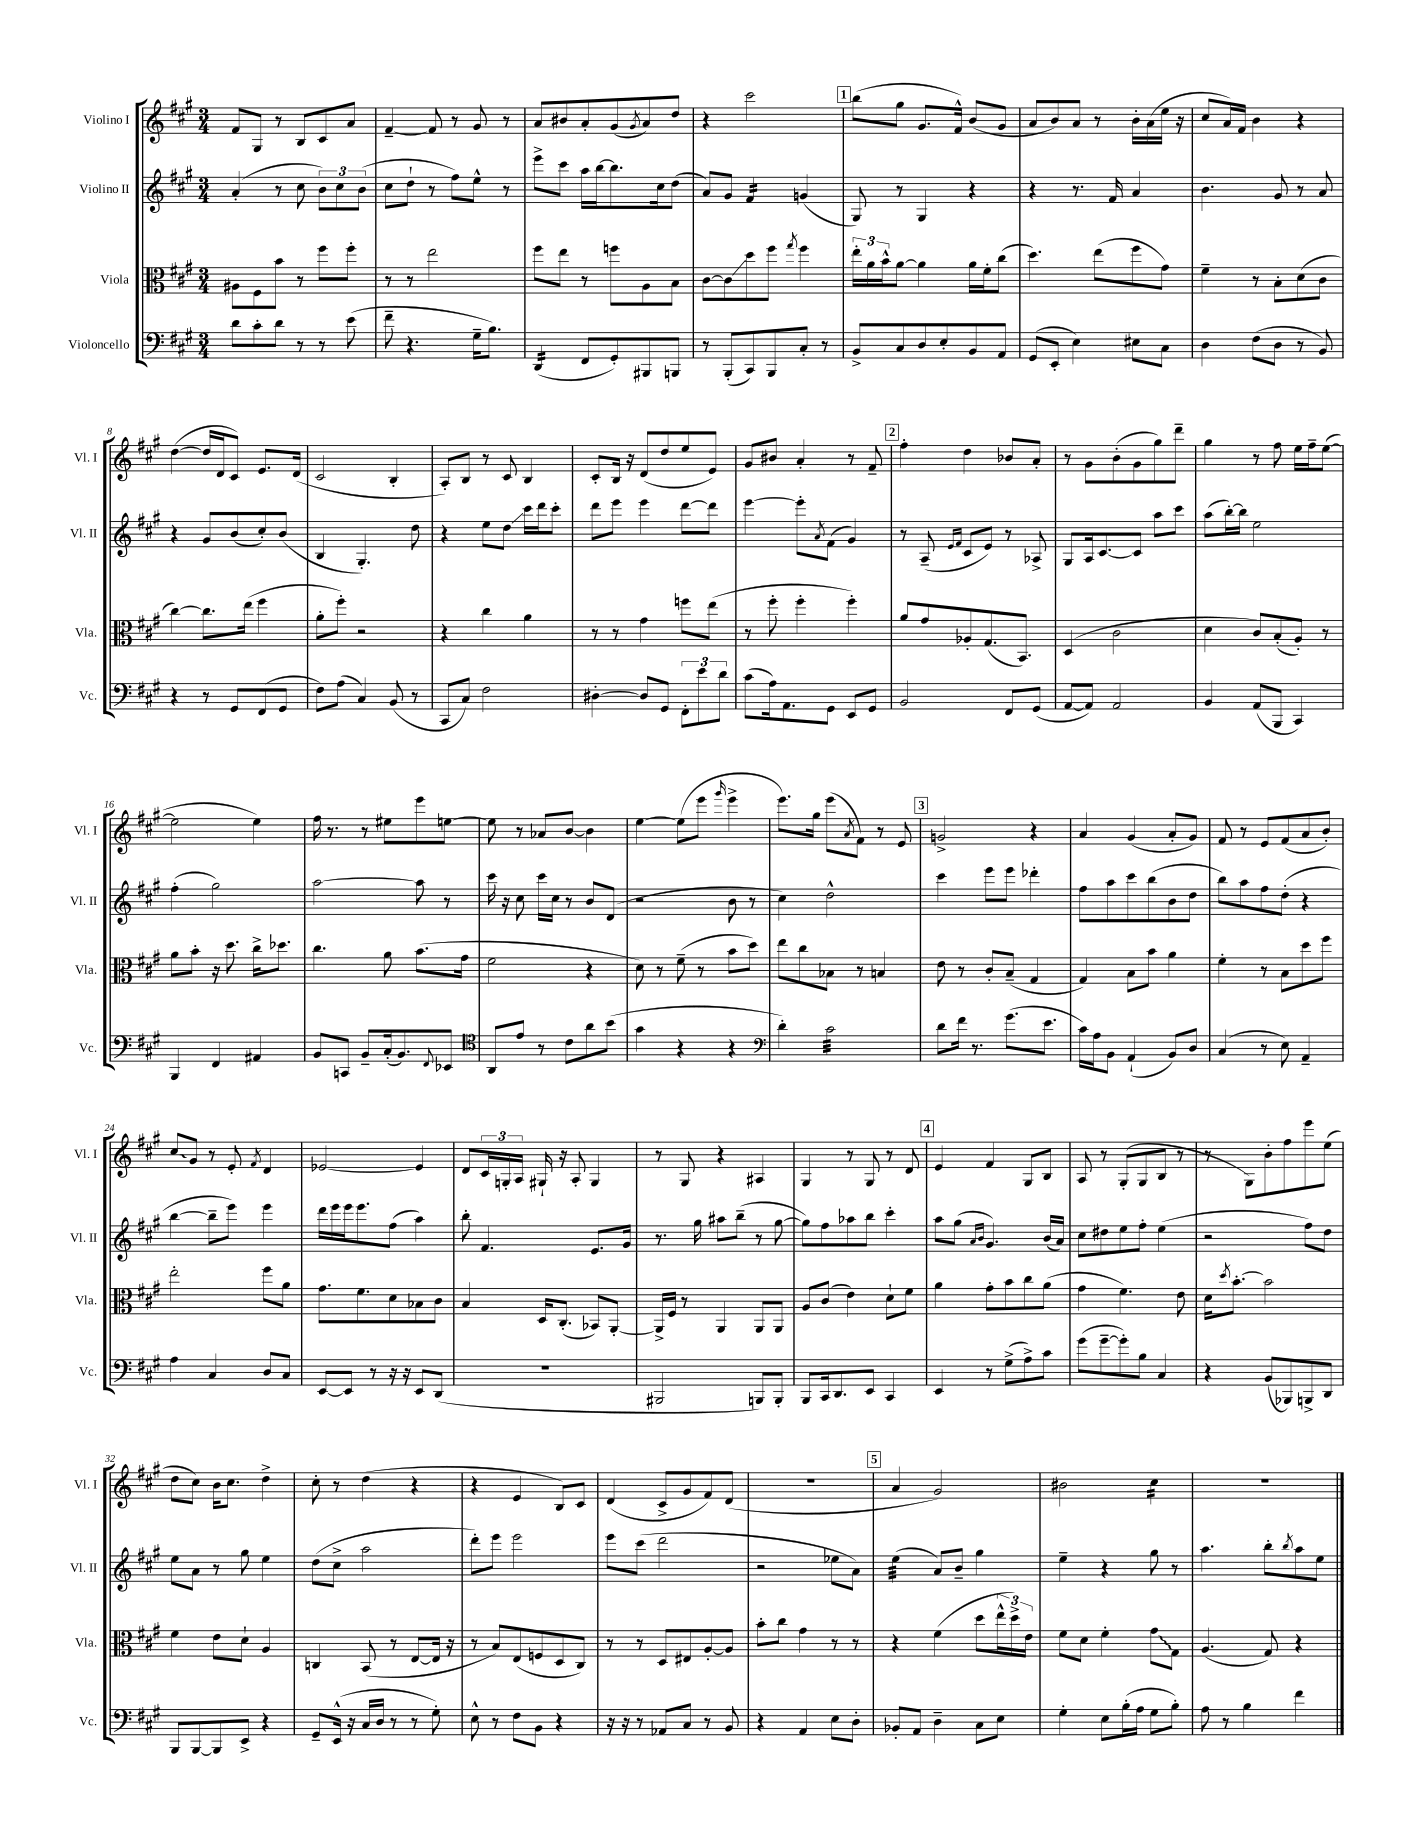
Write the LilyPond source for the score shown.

<<
\new StaffGroup <<
\new Staff = "s0" \with { instrumentName = "Violino I" shortInstrumentName = "Vl. I" } {
    \clef treble \key a \major \numericTimeSignature \time 3/4
    fis'8 gis8 r8 b8 cis'8 a'8 |
    fis'4~-- fis'8 r8 gis'8 r8 |
    a'8 bis'8 a'8-. gis'8( \acciaccatura { gis'8 } a'8) d''8 |
    r4 cis'''2 |
    \mark \markup { \box "1" } b''8( gis''8 gis'8. fis'16-^) b'8( gis'8 |
    a'8 b'8) a'8 r8 b'16-. a'16( e''16 r16 |
    cis''8 a'16) fis'16 b'4 r4 |
    d''4~( d''16 d'16 cis'8) e'8. d'16( |
    cis'2 b4-. |
    a8-.) b8 r8 cis'8 b4 |
    cis'8-. b16 r16 d'8( d''8 e''8 e'8) |
    gis'8 bis'8 a'4-. r8 fis'8-- |
    \mark \markup { \box "2" } fis''4-. d''4 bes'8 a'8-. |
    r8 gis'8 b'8-.( gis'8 gis''8) d'''8-- |
    gis''4 r8 fis''8 e''16 fis''16-- e''8~( |
    e''2 e''4) |
    fis''16 r8. r8 eis''8 e'''8 e''8~ |
    e''8 r8 aes'8 b'8~ b'4 |
    e''4~ e''8( e'''8 \grace { gis'''16 } e'''4-> |
    e'''8.) gis''16 e'''8( \acciaccatura { a'8 } fis'8) r8 e'8 |
    \mark \markup { \box "3" } g'2-> r4 |
    a'4 gis'4( a'8-. gis'8) |
    fis'8 r8 e'8 fis'8( a'8 b'8-.) |
    \once \override Glissando.style = #'zigzag cis''8\glissando gis'8 r8 e'8-. \acciaccatura { fis'8 } d'4 |
    ees'2~ ees'4 |
    d'8 \tuplet 3/2 { cis'16 g16-. a16 } gis16-! r16 a8-. gis4 |
    r8 gis8 r4 ais4 |
    gis4 r8 gis8 r8 d'8 |
    \mark \markup { \box "4" } e'4 fis'4 gis8 b8 |
    a8 r8 gis8-.( gis8 b8 r8 |
    r8 gis8) b'8-. fis''8 e'''8 e''8( |
    d''8 cis''8) b'16 cis''8. d''4-> |
    cis''8-. r8 d''4( r4 |
    r4 e'4 b8) cis'8 |
    d'4( cis'8-> gis'8 fis'8) d'8( |
    R2. |
    \mark \markup { \box "5" } a'4 gis'2) |
    bis'2 cis''4:16 |
    R2. \bar "|." |
}
\new Staff = "s1" \with { instrumentName = "Violino II" shortInstrumentName = "Vl. II" } {
    \clef treble \key a \major \numericTimeSignature \time 3/4
    a'4-.( r8 cis''8 \tuplet 3/2 { b'8) cis''8 b'8( } |
    cis''8 d''8-! r8 fis''8) e''8-^ r8 |
    e'''8-> cis'''8 a''16 b''16~ b''8. cis''16 d''8( |
    a'8) gis'8 fis'4:16 g'4( |
    \mark \markup { \box "1" } gis8) r8 gis4 r4 |
    r4 r8. fis'16 a'4 |
    b'4. gis'8 r8 a'8 |
    r4 gis'8 b'8( cis''8-.) b'8( |
    b4 gis4.-.) d''8 |
    r4 e''8 d''8\glissando cis'''16 d'''16 cis'''8-. |
    d'''8 e'''8 e'''4 d'''8~ d'''8 |
    e'''4~ e'''8-. \acciaccatura { a'8 } fis'8( gis'4) |
    \mark \markup { \box "2" } r8 a8--( \grace { e'16 fis'16 } cis'8 e'8) r8 aes8-> |
    gis8 a16 cis'8.~ cis'8 a''8 cis'''8 |
    a''8( b''16~-.) b''16 e''2 |
    fis''4-.( gis''2) |
    a''2~ a''8 r8 |
    cis'''16 r16 cis''8 cis'''16 cis''16 r8 b'8 d'8( |
    r2 b'8 r8 |
    cis''4) d''2-^ |
    \mark \markup { \box "3" } cis'''4 e'''8 e'''8 des'''4-. |
    fis''8 a''8 cis'''8 b''8( b'8 d''8 |
    b''8) a''8 fis''8 d''8-.( r4 |
    b''4~ b''8-- e'''8) e'''4 |
    d'''16 e'''16 e'''16 e'''8. fis''8( a''4) |
    b''8-. fis'4. e'8. gis'16 |
    r8. gis''16 ais''8 b''8--( r8 gis''8~ |
    gis''8) fis''8 aes''8 b''8 cis'''4-. |
    \mark \markup { \box "4" } a''8 gis''8( \grace { a'16 b'16 } gis'4.) b'16( a'16) |
    cis''8 dis''8 e''8 fis''8-. e''4( |
    r2 fis''8) d''8 |
    e''8 a'8 r8 gis''8 e''4 |
    d''8( cis''8-> a''2 |
    d'''8-.) e'''8 e'''2 |
    e'''8 cis'''8( d'''2 |
    r2 ees''8 a'8) |
    \mark \markup { \box "5" } e''4:32( a'8) b'8-- gis''4 |
    e''4-- r4 gis''8 r8 |
    a''4. b''8-. \acciaccatura { b''8 } a''8 e''8 \bar "|." |
}
\new Staff = "s2" \with { instrumentName = "Viola" shortInstrumentName = "Vla." } {
    \clef alto \key a \major \numericTimeSignature \time 3/4
    ais8 fis8 b'8 r8 fis''8 fis''8-. |
    r8 r8 e''2 |
    fis''8 e''8 r8 f''8 a8 b8 |
    cis'8~ cis'8\glissando d''8 fis''8 \acciaccatura { gis''8 } fis''4 |
    \mark \markup { \box "1" } \tuplet 3/2 { e''16-. a'16 b'16-^ } a'8~ a'4 a'16 fis'16-. cis''8( |
    d''4.) e''8( fis''8 gis'8) |
    fis'4-- r8 b8-. d'8( cis'8 |
    cis''4~) cis''8. e''16( fis''4 |
    a'8-. fis''8-.) r2 |
    r4 cis''4 a'4 |
    r8 r8 gis'4 f''8 e''8( |
    r8 fis''8-. fis''4-. fis''4-.) |
    \mark \markup { \box "2" } a'8 gis'8 aes8-. gis8.( b,8.) |
    d4( cis'2 |
    d'4 cis'8) b8-.( a8-.) r8 |
    a'8 b'8-. r16 d''8. cis''16-> des''8. |
    cis''4. a'8 b'8.( gis'16 |
    fis'2 r4 |
    d'8) r8 fis'8--( r8 b'8 d''8) |
    e''8 cis''8 bes8 r8 b4 |
    \mark \markup { \box "3" } e'8 r8 cis'8-. b8--( gis4 |
    gis4) b8 b'8 a'4 |
    fis'4-. r8 b8 d''8 fis''8 |
    e''2-. fis''8 a'8 |
    gis'8. fis'8. d'8 bes8 cis'8 |
    b4 d16 cis8.-.( bes,8) a,8~-. |
    a,16-> fis16 r8 a,4 a,8 a,8 |
    a8 cis'8( e'4) d'8-! fis'8 |
    \mark \markup { \box "4" } a'4 gis'8-. b'8 cis''8 a'8( |
    gis'4 fis'4.) e'8 |
    d'16 \acciaccatura { d''8 } b'8.~-. b'2 |
    fis'4 e'8 d'8-! a4 |
    c4 b,8( r8 e8~ e16 r16 |
    r8 b8) e8( f8 d8 cis8) |
    r8 r8 d8 eis8 a8~-. a8 |
    b'8-. cis''8 gis'4 r8 r8 |
    \mark \markup { \box "5" } r4 fis'4( d''8 \tuplet 3/2 { e''16-^ d''16->) e'16 } |
    fis'8 d'8 fis'4-. \once \override Glissando.style = #'zigzag gis'8\glissando gis8 |
    a4.( gis8) r4 \bar "|." |
}
\new Staff = "s3" \with { instrumentName = "Violoncello" shortInstrumentName = "Vc." } {
    \clef bass \key a \major \numericTimeSignature \time 3/4
    d'8 cis'8-. d'8 r8 r8 e'8( |
    fis'8-- r4. gis16-- b8.) |
    d,4:16( fis,8 gis,8-.) bis,,8 b,,8 |
    r8 b,,8-.( cis,8) b,,8 cis8-. r8 |
    \mark \markup { \box "1" } b,8-> cis8 d8 e8-. b,8 a,8 |
    gis,8( e,8-. e4) eis8 cis8 |
    d4 fis8( d8 r8 b,8) |
    r4 r8 gis,8 fis,8( gis,8 |
    fis8) a8( cis4) b,8( r8 |
    cis,8 cis8) fis2 |
    dis4~-. dis8 gis,8 \tuplet 3/2 { fis,8-. e'8 d'8 } |
    cis'8( a16) a,8. gis,8 e,8 gis,8 |
    \mark \markup { \box "2" } b,2 fis,8 gis,8( |
    a,8~ a,8) a,2 |
    b,4 a,8( b,,8 cis,4) |
    b,,4 fis,4 ais,4 |
    b,8 c,8 b,8-- cis16-.( b,8.) \appoggiatura { fis,8 } ees,8 |
    \clef tenor a,8 e'8 r8 cis'8 a'8 b'8( |
    gis'4 r4 r4 |
    \clef bass d'4-.) cis'2:32 |
    \mark \markup { \box "3" } d'8 fis'16 r8. gis'8.( e'8. |
    cis'16) a16 b,8 a,4-!( b,8) d8 |
    cis4( r8 e8) a,4-- |
    a4 cis4 d8 cis8 |
    e,8~ e,8 r8 r16 r16 e,8 d,8( |
    R2. |
    bis,,2 b,,8) b,,8-. |
    b,,8 cis,16 d,8. e,8 cis,4 |
    \mark \markup { \box "4" } e,4 r8 gis8->( a8->) cis'8 |
    gis'8( gis'8~-- gis'8-.) b8 cis4 |
    r4 b,8( bes,,8) b,,8-> d,8 |
    b,,8 b,,8~ b,,8 e,8-> r4 |
    gis,8-- e,16-^( r16 cis16 d16 r8 r8 gis8-.) |
    e8-^ r8 fis8 b,8 r4 |
    r16 r16 r8 aes,8 cis8 r8 b,8 |
    r4 a,4 e8 d8-. |
    \mark \markup { \box "5" } bes,8-. a,8 d4-- cis8 e8 |
    gis4-. e8 b16-.( a16 gis8 b8-.) |
    a8 r8 b4 fis'4 \bar "|." |
}
>>
>>
